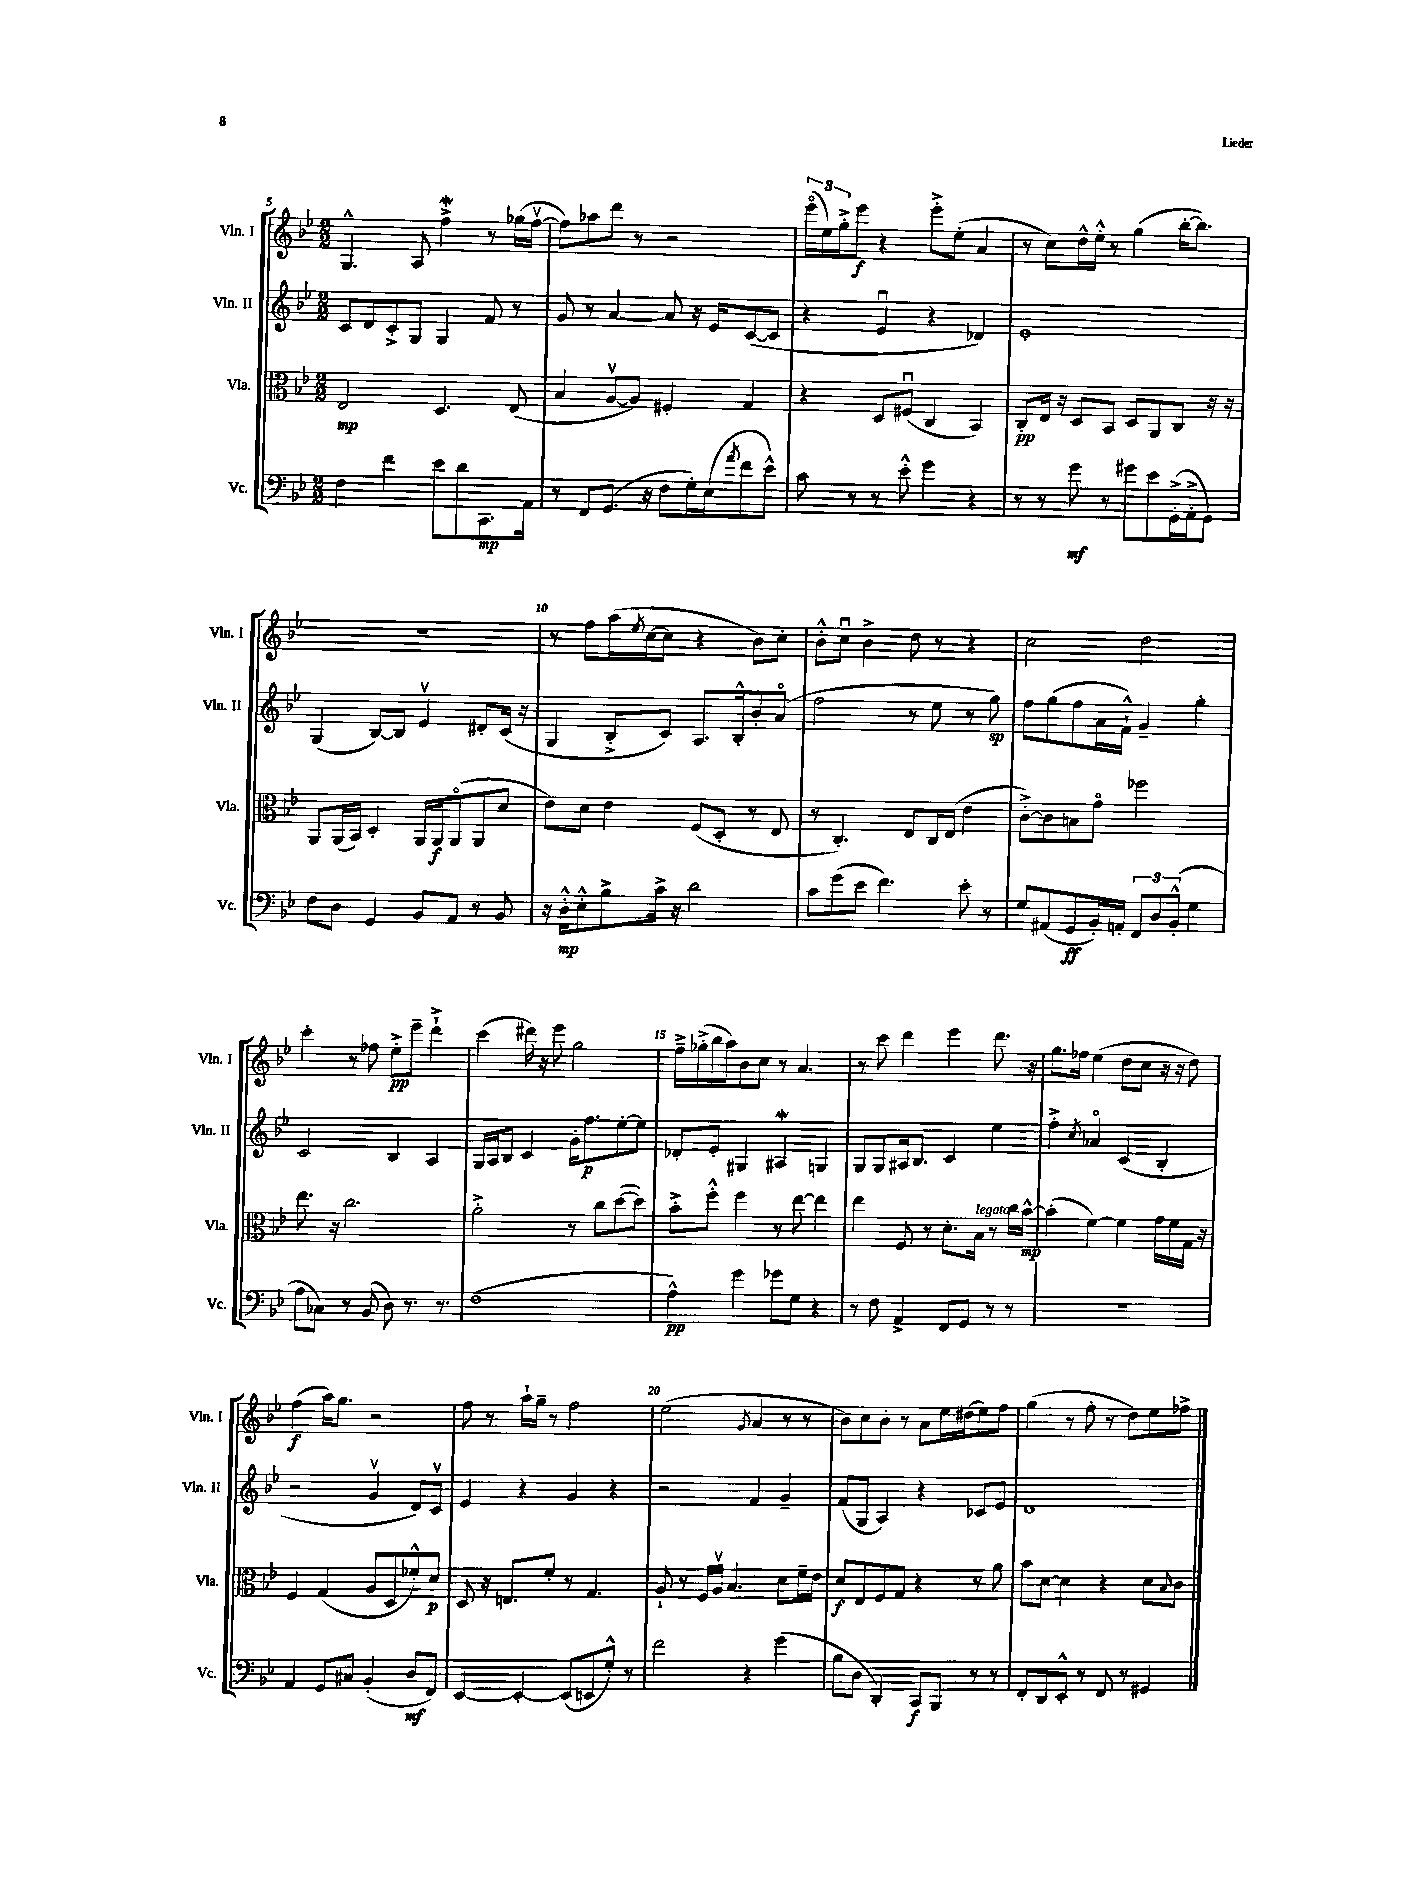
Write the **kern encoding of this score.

**kern	**dynam	**kern	**dynam	**kern	**dynam	**kern	**dynam
*part4	*part4	*part3	*part3	*part2	*part2	*part1	*part1
*staff4	*staff4	*staff3	*staff3	*staff2	*staff2	*staff1	*staff1
*I"Vc.	*	*I"Vla.	*	*I"Vln. II	*	*I"Vln. I	*
*I'Vc.	*	*I'Vla.	*	*I'Vln. II	*	*I'Vln. I	*
*clefF4	*	*clefC3	*	*clefG2	*	*clefG2	*
*k[b-e-]	*	*k[b-e-]	*	*k[b-e-]	*	*k[b-e-]	*
*M2/2	*	*M2/2	*	*M2/2	*	*M2/2	*
=5	=5	=5	=5	=5	=5	=5	=5
4F\	.	2E-/	mp	8c/L	.	4.G^^/	.
.	.	.	.	8d/	.	.	.
4f\	.	.	.	8c'^/	.	.	.
.	.	.	.	8G/J	.	8A/	.
8e-\L	.	4.D/	.	4G/	.	4ffW^\	.
8d\	.	.	.	.	.	.	.
8.CC\	mp	.	.	8f/	.	8r	.
.	.	(8E-/	.	8r	.	(16gg-X\LL	.
16AA\Jk	.	.	.	.	.	[16ffv\JJ	.
=6	=6	=6	=6	=6	=6	=6	=6
8r	.	4B-/	.	8g/	.	8ff\L])	.
8FF/L	.	.	.	8r	.	8aa-X\	.
(8.GG/J	.	[8Av/L	.	[4a/	.	8ddd\J	.
.	.	8A/J])	.	.	.	8r	.
16r	.	.	.	.	.	.	.
8F\L	.	4F#X'/	.	8a/]	.	2r	.
16G'\L)	.	.	.	16r	.	.	.
(16E-\J	.	.	.	16e-/KL	.	.	.
8qa/	.	.	.	.	.	.	.
8f\	.	4G/	.	([8c/	.	.	.
8e-^^\J)	.	.	.	8c/J]	.	.	.
=7	=7	=7	=7	=7	=7	=7	=7
8c\	.	4r	.	4r	.	(24eee-\LL	.
.	.	.	.	.	.	24ee-\)	.
.	.	.	.	.	.	24gg'^\J	.
8r	.	.	.	.	.	8eee-\J	f
8r	.	8D/L	.	4e-u/	.	4r	.
8e-'^^\	.	(8F#Xu/J	.	.	.	.	.
4g\	.	4C/	.	4r	.	8eee-'^\L	.
.	.	.	.	.	.	(8ee-'\J	.
4r	.	4BB-/)	.	4d-X/)	.	4a/	.
=8	=8	=8	=8	=8	=8	=8	=8
8r	.	8C'/L	pp	1e-'	.	8r	.
8r	.	16E-/Jk	.	.	.	8cc\L)	.
.	.	16r	.	.	.	.	.
8g\	mf	8D/L	.	.	.	16dd^^\L	.
.	.	.	.	.	.	16ee-'^^\JJ	.
8r	.	8BB-/J	.	.	.	8r	.
8g#X\L	.	8D/L	.	.	.	(4gg\	.
8e-\	.	8AA/	.	.	.	.	.
(16GG'^\L	.	8C/J	.	.	.	[16bb-'\KL	.
16AA'^\J	.	.	.	.	.	8.bb-\J])	.
8GG\J)	.	16r	.	.	.	.	.
.	.	16r	.	.	.	.	.
!!LO:LB:g=z
=9	=9	=9	=9	=9	=9	=9	=9
8F\L	.	8AA/L	.	(4G/	.	1r	.
8D\J	.	(16AA/L	.	.	.	.	.
.	.	16BB-/JJ)	.	.	.	.	.
4GG/	.	4D'/	.	[8B-/L)	.	.	.
.	.	.	.	8B-/J]	.	.	.
8BB-/L	.	16AA/LL	.	4e-v/	.	.	.
.	.	16AA/J	f	.	.	.	.
8AA/J	.	(8AA/	.	.	.	.	.
8r	.	8AA/	.	8d#X'/L	.	.	.
8BB-/	.	8d/J	.	(16c/Jk	.	.	.
.	.	.	.	16r	.	.	.
=10	=10	=10	=10	=10	=10	=10	=10
16r	.	8e-\L)	.	4G/	.	8r	.
16D'^^\KL	mp	.	.	.	.	.	.
8E-'^^\	.	8d\J	.	.	.	8ff\L	.
8B-^\	.	4e-\	.	8B-'^/L	.	(16aa\L	.
.	.	.	.	.	.	8qee-/	.
.	.	.	.	.	.	[16cc\J	.
16c^\Jk	.	.	.	8c/J)	.	8cc\J]	.
16r	.	.	.	.	.	.	.
2d\	.	(8F/L	.	8.A/L	.	4r	.
.	.	8D'/J	.	.	.	.	.
.	.	.	.	16B-'^^/k	.	.	.
.	.	8r	.	8b-'/	.	8b-\L)	.
.	.	8E-/	.	(8a/J	.	8cc'\J	.
=11	=11	=11	=11	=11	=11	=11	=11
8c\L	.	8r	.	2ff\	.	8b-'^^\L	.
(8g\	.	4.C'/)	.	.	.	8ccu\J	.
8e-\J	.	.	.	.	.	4b-^\	.
4.f\)	.	.	.	.	.	.	.
.	.	8E-/L	.	8r	.	8dd\	.
.	.	16C/L	.	8ee-\	.	8r	.
.	.	(16E-/JJ	.	.	.	.	.
8e-'\	.	4e-\	.	8r	.	4r	.
8r	.	.	.	8gg\)	sp	.	.
=12	=12	=12	=12	=12	=12	=12	=12
8G/L	.	[8c'^\L)	.	8ff\L	.	2cc\	.
(8AA#X/	.	8c\]	.	(8gg\	.	.	.
8GG/	ff	8Bn\	.	8ff\	.	.	.
16BB-'/L)	.	8g\J	.	16a\L	.	.	.
16AAn'/JJ	.	.	.	16f`^^\JJ)	.	.	.
12FF/L	.	2ff-X\	.	4g~/	.	2dd\	.
12D/	.	.	.	.	.	.	.
(12BB-'^^/J	.	.	.	.	.	.	.
4G\	.	.	.	4gg'\	.	.	.
!!LO:LB:g=z
=13	=13	=13	=13	=13	=13	=13	=13
8A\L	.	8.ee-\	.	2c/	.	4ccc'\	.
8C-X\J)	.	.	.	.	.	.	.
.	.	16r	.	.	.	.	.
8r	.	2.cc\	.	.	.	8r	.
(8BB-/	.	.	.	.	.	8ff-X\	.
8D\)	.	.	.	4B-/	.	8ee-'^\L	pp
8.r	.	.	.	.	.	8eee-~\J	.
.	.	.	.	4A/	.	4ddd`^\	.
8.r	.	.	.	.	.	.	.
=14	=14	=14	=14	=14	=14	=14	=14
(1F	.	2a'^\	.	16G/LL	.	(4ccc\	.
.	.	.	.	16A/J	.	.	.
.	.	.	.	8B-/J	.	.	.
.	.	.	.	4c/	.	16ddd#X\)	.
.	.	.	.	.	.	16r	.
.	.	.	.	.	.	8eee-\	.
.	.	8r	.	16g'\KL	.	2gg\	.
.	.	.	.	8.ff\	p	.	.
.	.	8cc\L	.	.	.	.	.
.	.	([8dd\	.	[8ee-'\	.	.	.
.	.	8dd\J])	.	8ee-\J]	.	.	.
=15	=15	=15	=15	=15	=15	=15	=15
4A^^\)	pp	8b-'^\L	.	8d-X'/L	.	16ff~^\LL	.
.	.	.	.	.	.	(16gg-X'^\	.
.	.	8ff'^^\J	.	8e-'/J	.	16bb-\	.
.	.	.	.	.	.	16aa\J)	.
4g\	.	4ff\	.	4G#X/	.	8b-\	.
.	.	.	.	.	.	8cc\J	.
8g-X\L	.	8r	.	4A#XW/	.	8r	.
8G\J	.	[8ee-\	.	.	.	4.a/	.
4r	.	4ee-\]	.	4Gn/	.	.	.
=16	=16	=16	=16	=16	=16	=16	=16
8r	.	4ee-\	.	8G/L	.	8r	.
8F\	.	.	.	8G/	.	8ccc\	.
4AA^/	.	8F/	.	16A#X/k	.	4ddd\	.
.	.	.	.	8.B-/J	.	.	.
.	.	8r	.	.	.	.	.
8FF/L	.	8.d'\L	.	4c/	.	4eee-\	.
8GG/J	.	.	.	.	.	.	.
!	!	!LO:TX:a:i:t=legato	!	!	!	!	!
.	.	16B-\Jk	.	.	.	.	.
8r	.	8r	.	4ee-\	.	8.ddd\	.
8r	.	16cc\LL	.	.	.	.	.
.	.	[16b-^^\JJ	mp	.	.	16r	.
=17	=17	=17	=17	=17	=17	=17	=17
1r	.	(4b-'\]	.	4ff'^\	.	8.gg\L	.
.	.	.	.	.	.	16ff-X\Jk	.
.	.	.	.	8qcc/	.	.	.
.	.	[4f\)	.	4a-X/	.	(4ee-\	.
.	.	4f\]	.	(4c/	.	8dd\L	.
.	.	.	.	.	.	8cc\J	.
.	.	16g\LL	.	4B-'/	.	16r	.
.	.	16f\	.	.	.	16r	.
.	.	16G\JJ	.	.	.	8dd\)	.
.	.	16r	.	.	.	.	.
!!LO:LB:g=z
=18	=18	=18	=18	=18	=18	=18	=18
4AA/	.	4F/	.	2r	.	(4ff\	f
8GG/L	.	(4G/	.	.	.	16aa\KL)	.
.	.	.	.	.	.	8.gg\J	.
8C#X/J	.	.	.	.	.	.	.
(4BB-'/	.	8A/L	.	4gv/	.	2r	.
.	.	8D/	.	.	.	.	.
8D/L	mf	8f-X'^^/)	.	8d/L)	.	.	.
8FF/J)	.	8d/J	p	8cv/J	.	.	.
=19	=19	=19	=19	=19	=19	=19	=19
[4EE-/	.	8D/	.	4e-/	.	8ff\	.
.	.	16r	.	.	.	8r	.
.	.	8.En/L	.	.	.	.	.
4EE-'/_	.	.	.	4r	.	16aa`\LL	.
.	.	.	.	.	.	16gg~\JJ	.
.	.	8f'/J	.	.	.	8r	.
(8EE-/L]	.	8r	.	4g/	.	2ff\	.
8EEn/	.	4.G/	.	.	.	.	.
8G'^^/J)	.	.	.	4r	.	.	.
8r	.	.	.	.	.	.	.
=20	=20	=20	=20	=20	=20	=20	=20
2f\	.	8A`/	.	2r	.	(2ee-\	.
.	.	8r	.	.	.	.	.
.	.	16F/LL	.	.	.	.	.
.	.	16Av/JJ	.	.	.	.	.
.	.	4.B-/	.	.	.	.	.
.	.	.	.	.	.	8qg/	.
4r	.	.	.	4f/	.	4a/	.
(4g\	.	8d\L	.	4g~/	.	8r	.
.	.	16f~\L	.	.	.	8r	.
.	.	16e-\JJ	.	.	.	.	.
=21	=21	=21	=21	=21	=21	=21	=21
8B-\L	.	8d/L	f	(8f/L	.	8b-\L)	.
8D\J	.	8E-/	.	8G/J	.	8cc\	.
4DD'/)	.	8F/	.	4A/)	.	8b-'\J	.
.	.	8G/J	.	.	.	8r	.
8CC/L	f	4r	.	4r	.	8a\L	.
8BBB-/J	.	.	.	.	.	16ee-\L	.
.	.	.	.	.	.	(16dd#X\J	.
8r	.	8r	.	8c-X/L	.	8ee-\)	.
8r	.	8a\	.	8e-/J	.	8ff\J	.
=22	=22	=22	=22	=22	=22	=22	=22
8FF'/L	.	8b-\L	.	1d	.	(4gg\	.
8DD/	.	[8d\J	.	.	.	.	.
8EE-'^^/J	.	4d\]	.	.	.	8r	.
8r	.	.	.	.	.	8ff'\	.
8FF/	.	4r	.	.	.	8r	.
8r	.	.	.	.	.	8dd\L)	.
4GG#X/	.	8d\L	.	.	.	8ee-\	.
.	.	16qqB-/	.	.	.	.	.
.	.	8c\J	.	.	.	8ff-X^\J	.
==	==	==	==	==	==	==	==
*-	*-	*-	*-	*-	*-	*-	*-
